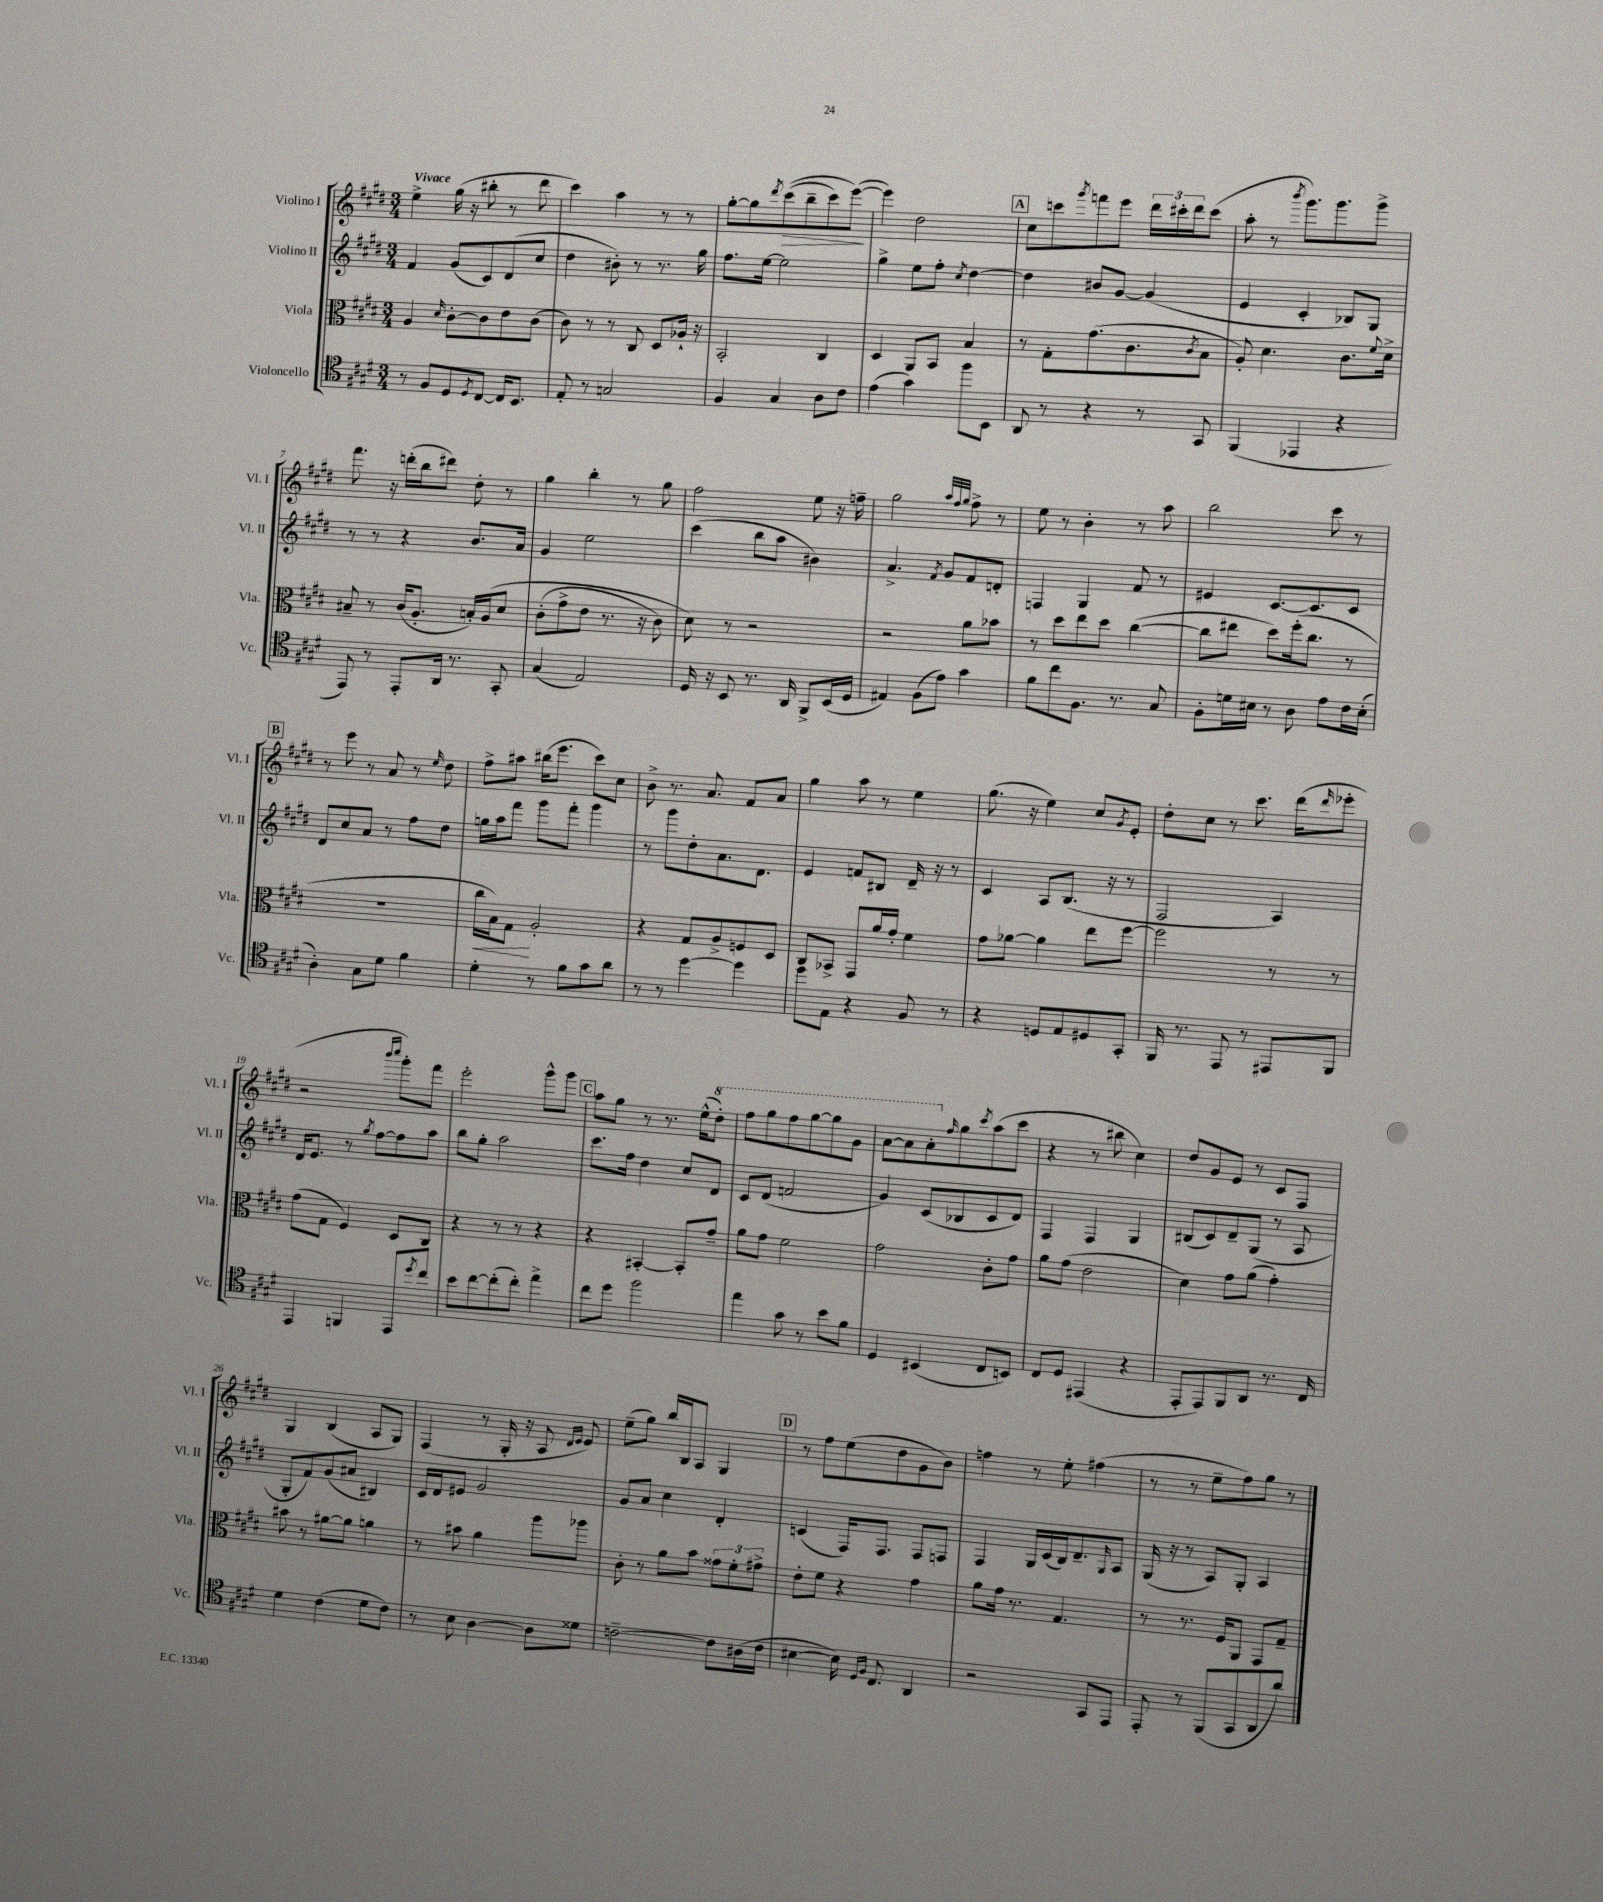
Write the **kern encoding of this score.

**kern	**kern	**kern	**kern
*staff4	*staff3	*staff2	*staff1
*clefC4	*clefC3	*clefG2	*clefG2
*k[f#c#g#d#]	*k[f#c#g#d#]	*k[f#c#g#d#]	*k[f#c#g#d#]
*M3/4	*M3/4	*M3/4	*M3/4
8r	4A	4f#	4ee^
8F#	.	.	.
.	16qqd#	.	.
8D#	[8c#'	(8g#	(16gg#
.	.	.	16r
8qD#	.	.	.
[8C#	8c#]	8c#)	8bb#'
16C#]	8e	(8d#	8r
8.BB	.	.	.
.	(8c#	8cc#	8ddd#
=	=	=	=
8E'	8c#)	4dd#	4ccc#)
8r	8r	.	.
2G	8r	8b#')	4aa
.	8C#	8r	.
.	8D#	8.r	8r
.	16A-`	.	8r
.	16r	16gg#	.
=	=	=	=
4F#	2BB'	8.ff#	[8gg#'
.	.	.	8gg#]
.	.	[16ee	.
.	.	.	8qddd#
4G#	.	2ee]	&((8ccc#
.	.	.	8bb~
8A	4C#	.	8ccc#)
8c#	.	.	([8eee&)
=	=	=	=
(4e	4D#	4gg#^	4eee])
4g#)	8AA	8ee	2dd#
.	8BB	8ff#'	.
.	.	8qcc#	.
8ff#	4B	[4dd#	.
8BB	.	.	.
=	=	=	=
8AA	8r	4dd#]	8cc#
8r	8G#'	.	8ccc
.	.	.	8qggg#
4r	(8.g#	8b#	8fff
.	.	[8g#	8eee
.	8.c#	.	.
8r	.	(4g#]	24ddd#
.	.	.	24ccc#'
.	.	.	24ddd#
.	8qc#	.	.
8GG#	8B	.	(8ccc#
=	=	=	=
(4FF#	8A')	4e	8aa'
.	4.d#	.	8r
.	.	.	8qbbb
4EE-	.	4c#'	8.ggg#)
.	.	.	8.ggg#
4r	8.c#	8B-)	.
.	.	8G#	8ggg#^
.	8qqf#	.	.
.	16d#^	.	.
=	=	=	=
8EE)	8B#~	8r	8.fff#
8r	8r	8r	.
.	.	.	16r
8EE'	(16c#	4r	(16ddd'
.	8.A'	.	16bb
16AA	.	.	8ddd#)
8.r	.	.	.
.	16B')	8.b	8dd#'
.	&(16A	.	.
8GG#'	8d#	.	8r
.	.	16a	.
=	=	=	=
(4G#	(8c#'	4g#	4gg#
.	8g#^	.	.
2E)	8e	2ee	4bb'
.	8.r	.	.
.	.	.	8r
.	16r	.	.
.	8c#)	.	8gg#
=	=	=	=
16D#	8d#&)	(4ccc#	2ff#
16r	.	.	.
8BB	8r	.	.
8.r	2r	8bb	.
.	.	8aa	.
16AA	.	.	.
8FF#^	.	4b#)	8ee
(16BB	.	.	16r
16D#	.	.	16ff~
=	=	=	=
4E#)	2r	4.a^	2gg#
(8F#	.	.	.
.	.	8qf#	.
8e)	.	8g#	.
.	.	.	32qqaa
.	.	.	32qqff#
.	.	.	32qqgg#
4g#	8a	8f#	8ff#^
.	8b-	8d'	8r
=	=	=	=
8f#	8r	4F	8ee
8cc#	8dd#	.	8r
8.F#	8ee	4G#	4b'
.	8dd#	.	.
8.r	.	.	.
.	([4cc#	8f#	8r
8G#	.	8r	8aa
=	=	=	=
8F#'	8cc#]	4e#	2bb
16d	8ee#	.	.
16B#	.	.	.
8r	8dd#)	[8.c#	.
8A	(16ff#'	.	.
.	8.cc#	8.c#]	.
8e	.	.	8ccc#
16c#	8r	8c#	8r
(16B#'	.	.	.
=	=	=	=
4A')	2.r	8d#	8r
.	.	8cc#	8eee
8G#	.	8a	8r
8d#	.	8r	8a
4f#	.	8ff#	8r
.	.	.	16qqee
.	.	8dd#	8dd#
=	=	=	=
4d#'	16cc#	16gg	8ff#^
.	16B)	16aa	.
.	8G#	8fff#	8aa#
8r	2A'	8ggg#	(16bb#
.	.	.	8.eee
8f#	.	8fff#'	.
8g#	.	4ggg#	8ccc#)
8a	.	.	8cc#
=	=	=	=
8r	4r	8r	8b^
8r	.	8ggg#	8.r
[4dd#	8G#	8dd#'	.
.	.	.	8.a
.	8A^	8.a	.
4dd#]	8F	.	8f#
.	.	8.d#	.
.	8D#	.	8a
=	=	=	=
8dd#	8C#	4e	4gg#
8E	8BB-^	.	.
4r	8GG#	8f	8aa
.	16a	8B#	8r
.	16g#'	.	.
8F#	4f#	16d#~	4ee
.	.	16r	.
8r	.	8r	.
=	=	=	=
4r	8g#	4c#	(8.gg#
.	[8a-	.	.
.	.	.	16r
8D	4a-]	8A	4ee)
8E	.	(8.B	.
8D#	8ee	.	8cc#
.	.	16r	.
.	.	.	8qg#
8GG#'	[8ff#	8r	8e'
=	=	=	=
16FF#	2ff#]	2F#	8dd#'
8.r	.	.	.
.	.	.	8cc#
8EE	.	.	8r
8r	.	.	8.ccc#
8EE#	8r	4A)	.
.	.	.	(16ddd#
.	.	.	16qqddd#
8FF#	8r	.	8eee-'
=	=	=	=
4EE	(8g#	16d#	2r
.	.	8.e	.
.	8G#	.	.
4FF	4F#)	8r	.
.	.	8qgg#	.
.	.	[8ff#	.
.	.	.	16qqbbb
.	.	.	16qqcccc#
8EE	8D#	8ff#]	8ggg#')
8qdd#	.	.	.
8cc#	8C#	8aa	8fff#
=	=	=	=
8b	4r	8bb	2eee'
[8cc#	.	8gg#'	.
(8cc#']	8r	2aa	.
8cc#')	8r	.	.
4ee^	4r	.	8ggg#^^
.	.	.	8ggg#
=	=	=	=
8cc#	4r	8.ccc#	8aa
8dd#	.	.	8gg#
.	.	16ff#	.
2ff#	[4BB#'	4dd#	8r
.	.	.	8.r
.	8BB#']	8cc#	.
.	.	.	(16ee^^
.	8g#~	8d#	8ddd#')
=	=	=	=
4ee	8a	8c#	8fff#
.	8g#	(8d#	8ggg#
8g#	2f#	2f	8fff#
8r	.	.	[8ggg#
8b	.	.	8ggg#]
8f#	.	.	8gg#
=	=	=	=
4D#	2g#	4g#)	[8aa
.	.	.	8aa]
(4BB#	.	(8c#	8aa'
.	.	.	16qqff#
.	.	8B-	8gg#
.	.	.	8qccc#
8C#	8c#'	8c#	(8aa
8BB)	8g#	8d#)	8ccc#
=	=	=	=
8C#	8a	4F#	4r
8D#	(8g#	.	.
(4EE#	2e	4F#	8r
.	.	.	8bb#
4r	.	4G#	4cc#)
=	=	=	=
8EE'	4d#)	(8B#	8dd#
8EE)	.	8c#)	8g#
8FF#	8g#	8d#~	8e
8AA	(8a	(8G#	8r
8.r	4g#')	8r	8c#
.	.	8A	8F#
16C#	.	.	.
=	=	=	=
4d#	8b#	8G#'	4G#
.	8r	8f#)	.
(4c#	[8a#	(8g#	(4B
.	8a#]	8a#	.
8d#	4a	4B#)	8A
8c#)	.	.	8G#)
=	=	=	=
8r	8r	16c#	(4F#
.	.	16d#	.
8B	8b#	8e#	.
[4A	4a	2g#	8r
.	.	.	16G#'
.	.	.	16r
8A]	8aa	.	8A
.	.	.	16qqd#
.	.	.	16qqe
8d##	8aa-	.	8e)
=	=	=	=
[2c~	8c#'	8g#	(8ee~
.	8r	8a	8gg#)
.	8a	4cc#	16bb
.	.	.	16B
.	8b	.	8A
8c]	12g##	4d#'	4G#
.	12f#'	.	.
(16A#	.	.	.
.	12g#^	.	.
16c	.	.	.
=	=	=	=
[4B#	8e'	(4c	8r
.	8f#	.	8ff#
16B#])	4r	16F#)	(8ee
16qqD#	.	.	.
16qqF#	.	.	.
8.C#	.	8.F#	.
.	.	.	8dd#
4AA	4g#	8F#	8g#
.	.	8F	8b)
=	=	=	=
2r	8a	4F#	4ff
.	16g#	.	.
.	8.r	.	.
.	.	16G#	8r
.	.	(16c#	.
.	4.G#	16B)	8ee'
.	.	8.d#~	.
8GG#	.	.	(4ff#
.	.	16qqG#	.
8EE	.	8A	.
=	=	=	=
8EE'	8r	(16G#	8r
.	.	16r	.
8r	8.r	8r	8r
(8FF#	.	8A)	8ee~
.	16F#	.	.
8GG#	8AA	8G#'	8ff#)
8AA	8GG#	4A	8gg#
8a)	8G#~	.	8r
==	==	==	==
*-	*-	*-	*-
